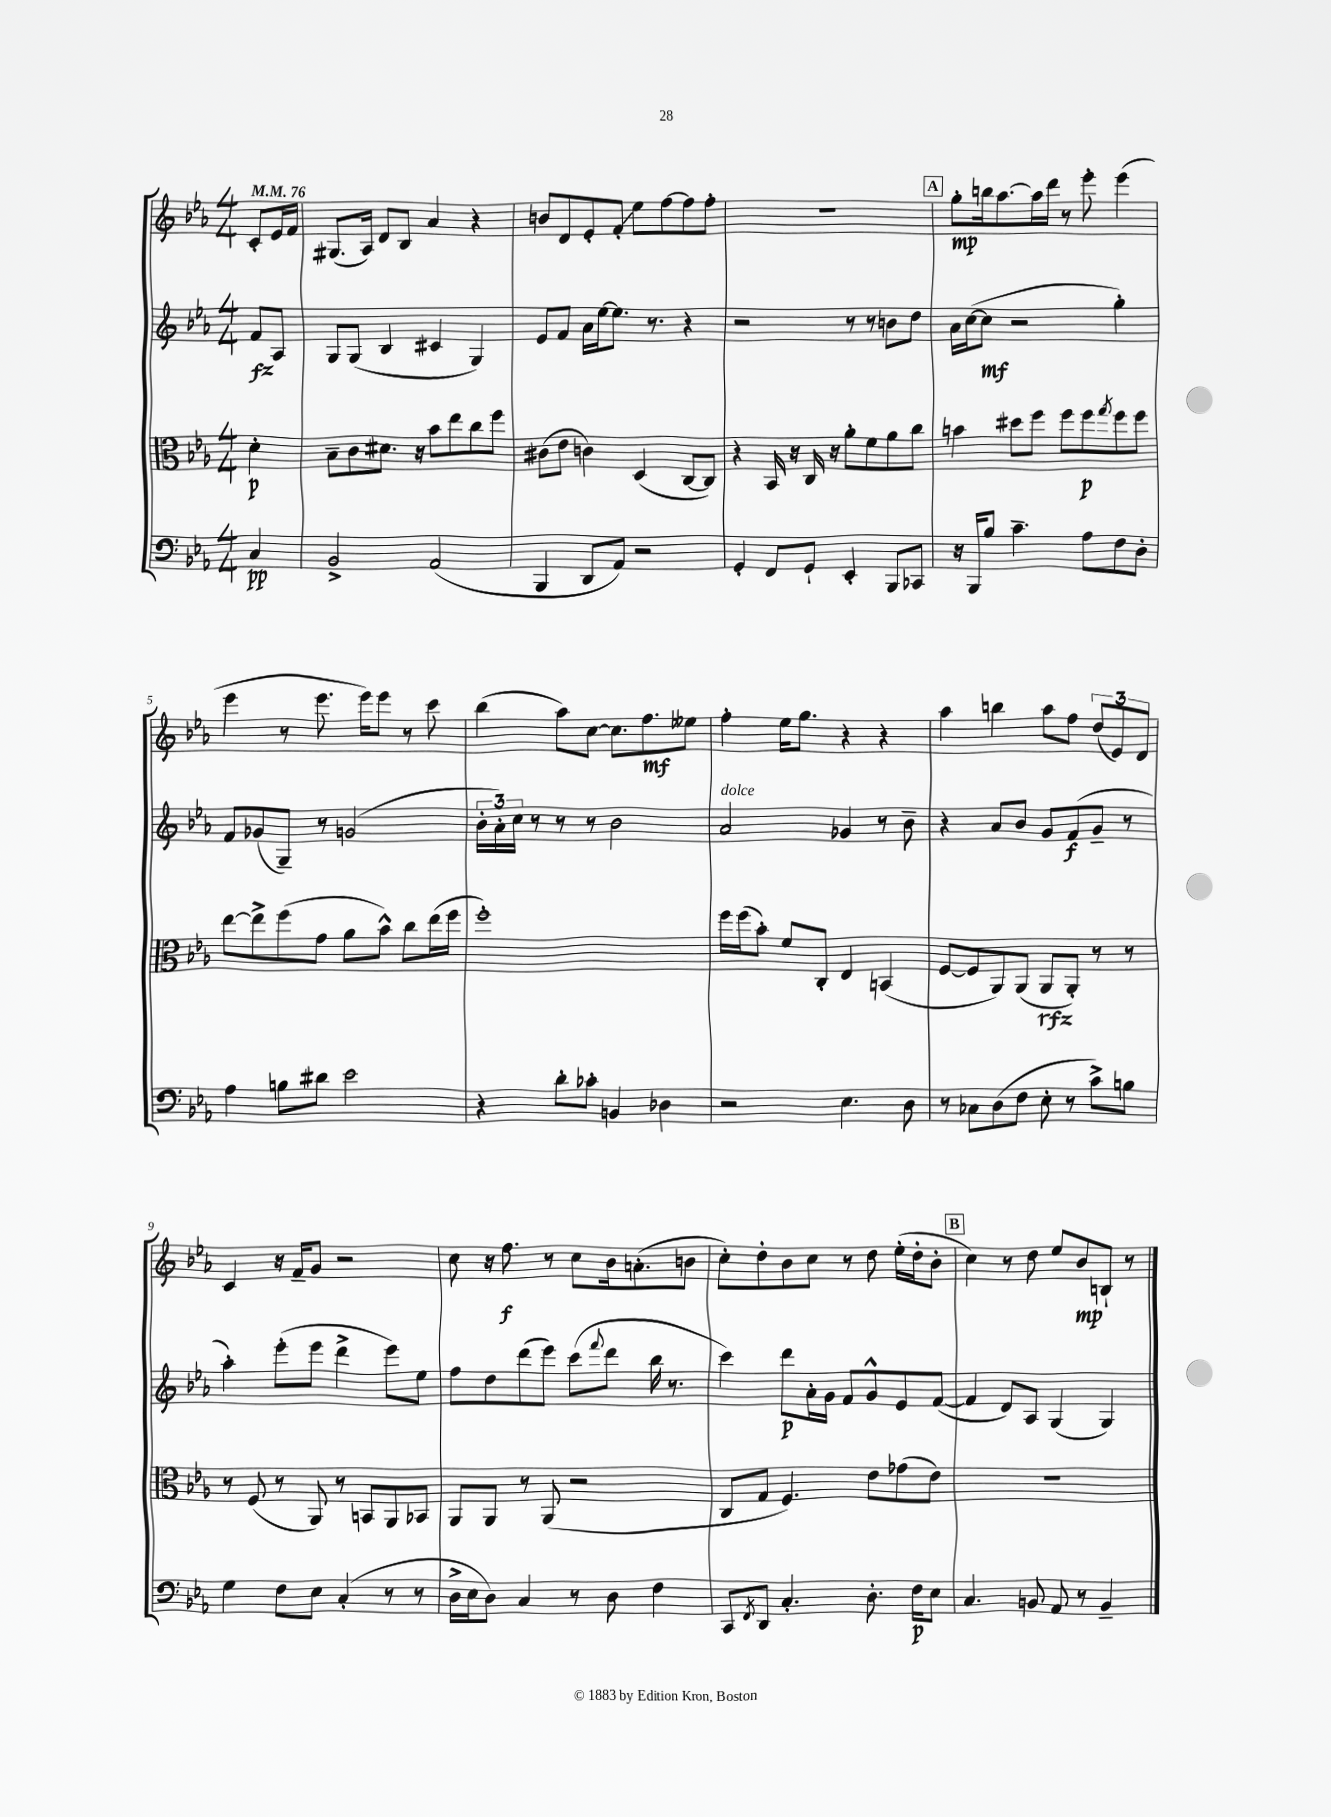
<<
\new StaffGroup <<
\new Staff = "s0" {
    \clef treble \key ees \major \numericTimeSignature \time 4/4 \partial 4 \tempo 4 = 76
    c'8-. ees'16 f'16 |
    gis8.( aes16) d'8 bes8 aes'4 r4 |
    b'8 d'8 ees'8-. f'8-.\glissando ees''8 f''8~ f''8 f''8-. |
    R1 |
    \mark \markup { \box "A" } g''8-.\mp b''16 aes''8.~ aes''16 d'''16 r8 ees'''8-. ees'''4( |
    ees'''4 r8 ees'''8. ees'''16) ees'''8 r8 c'''8 |
    bes''4( aes''8) c''8~ c''8. f''8.\mf eeses''8 |
    f''4-. ees''16 g''8. r4 r4 |
    aes''4 b''4 aes''8 f''8 \tuplet 3/2 { d''8( ees'8) d'8 } |
    c'4 r16 f'16-- g'8 r2 |
    c''8 r16 f''8.\f r8 c''8 bes'16 a'8.-.( b'8 |
    c''8-.) d''8-. bes'8 c''8 r8 d''8 ees''16-.( d''16-. bes'8-. |
    \mark \markup { \box "B" } c''4) r8 d''8 ees''8 bes'8\mp b8-! r8 \bar "|." |
}
\new Staff = "s1" {
    \clef treble \key ees \major \numericTimeSignature \time 4/4 \partial 4
    f'8\fz aes8 |
    g8 g8( bes4 cis'4 g4) |
    ees'8 f'8 aes'16 ees''16~ ees''8. r8. r4 |
    r2 r8 r8 b'8 d''8 |
    \mark \markup { \box "A" } aes'16 c''16~( c''8\mf r2 g''4-.) |
    f'8 ges'8( g8--) r8 g'2( |
    \tuplet 3/2 { bes'16-. aes'16-.) c''16 } r8 r8 r8 bes'2 |
    aes'2^\markup { \italic "dolce" } ges'4 r8 bes'8-- |
    r4 aes'8 bes'8 g'8 f'8\f( g'8-- r8 |
    aes''4-.) ees'''8-.( ees'''8 d'''4-> ees'''8) ees''8 |
    f''8 d''8 d'''8( ees'''8) c'''8( \appoggiatura { f'''8 } d'''8 bes''16 r8. |
    c'''4) d'''8\p aes'16-. g'16 f'8 g'8-^ ees'8 f'8~( |
    \mark \markup { \box "B" } f'4 d'8) aes8 g4( g4) \bar "|." |
}
\new Staff = "s2" {
    \clef alto \key ees \major \numericTimeSignature \time 4/4 \partial 4
    d'4-.\p |
    bes8-- c'8 dis'8. r16 bes'8 ees''8 c''8 f''8 |
    cis'8( ees'8 c'4) d4( c8~ c8) |
    r4 bes,16 r16 c16 r16 aes'8-. f'8 aes'8 c''8 |
    \mark \markup { \box "A" } b'4 dis''8 f''8 f''8 f''8\p \acciaccatura { g''8 } f''8 f''8 |
    ees''8~ ees''8-> f''8( g'8 aes'8 bes'8-^) c''8 ees''16( f''16 |
    f''1-.) |
    f''16 f''16( bes'8-.) f'8 c8-. ees4 b,4( |
    f8~ f8 aes,8) aes,8( aes,8\rfz aes,8-.) r8 r8 |
    r8 f8( r8 aes,8) r8 b,8 aes,8 bes,8 |
    aes,8 aes,8 r8 aes,8( r2 |
    c8 g8 f4.) ees'8 ges'8( ees'8) |
    \mark \markup { \box "B" } R1 \bar "|." |
}
\new Staff = "s3" {
    \clef bass \key ees \major \numericTimeSignature \time 4/4 \partial 4
    c4\pp |
    bes,2-> aes,2( |
    bes,,4 d,8 aes,8) r2 |
    g,4-. f,8 g,8-! ees,4-. bes,,8 ces,8 |
    \mark \markup { \box "A" } r16 bes,,16 bes8 c'4.-- aes8 f8 d8-. |
    aes4 b8 dis'8 ees'2 |
    r4 d'8-. ces'8-. b,4 des4 |
    r2 ees4. d8 |
    r8 ces8 d8( f8 ees8-. r8 c'8->) b8 |
    g4 f8 ees8 c4-.( r8 r8 |
    d16-> ees16 d8) c4 r8 d8 f4 |
    c,8 \acciaccatura { f,8 } d,8 c4.-. d8.-. f16\p ees8 |
    \mark \markup { \box "B" } c4. b,8 aes,8 r8 b,4-- \bar "|." |
}
>>
>>
